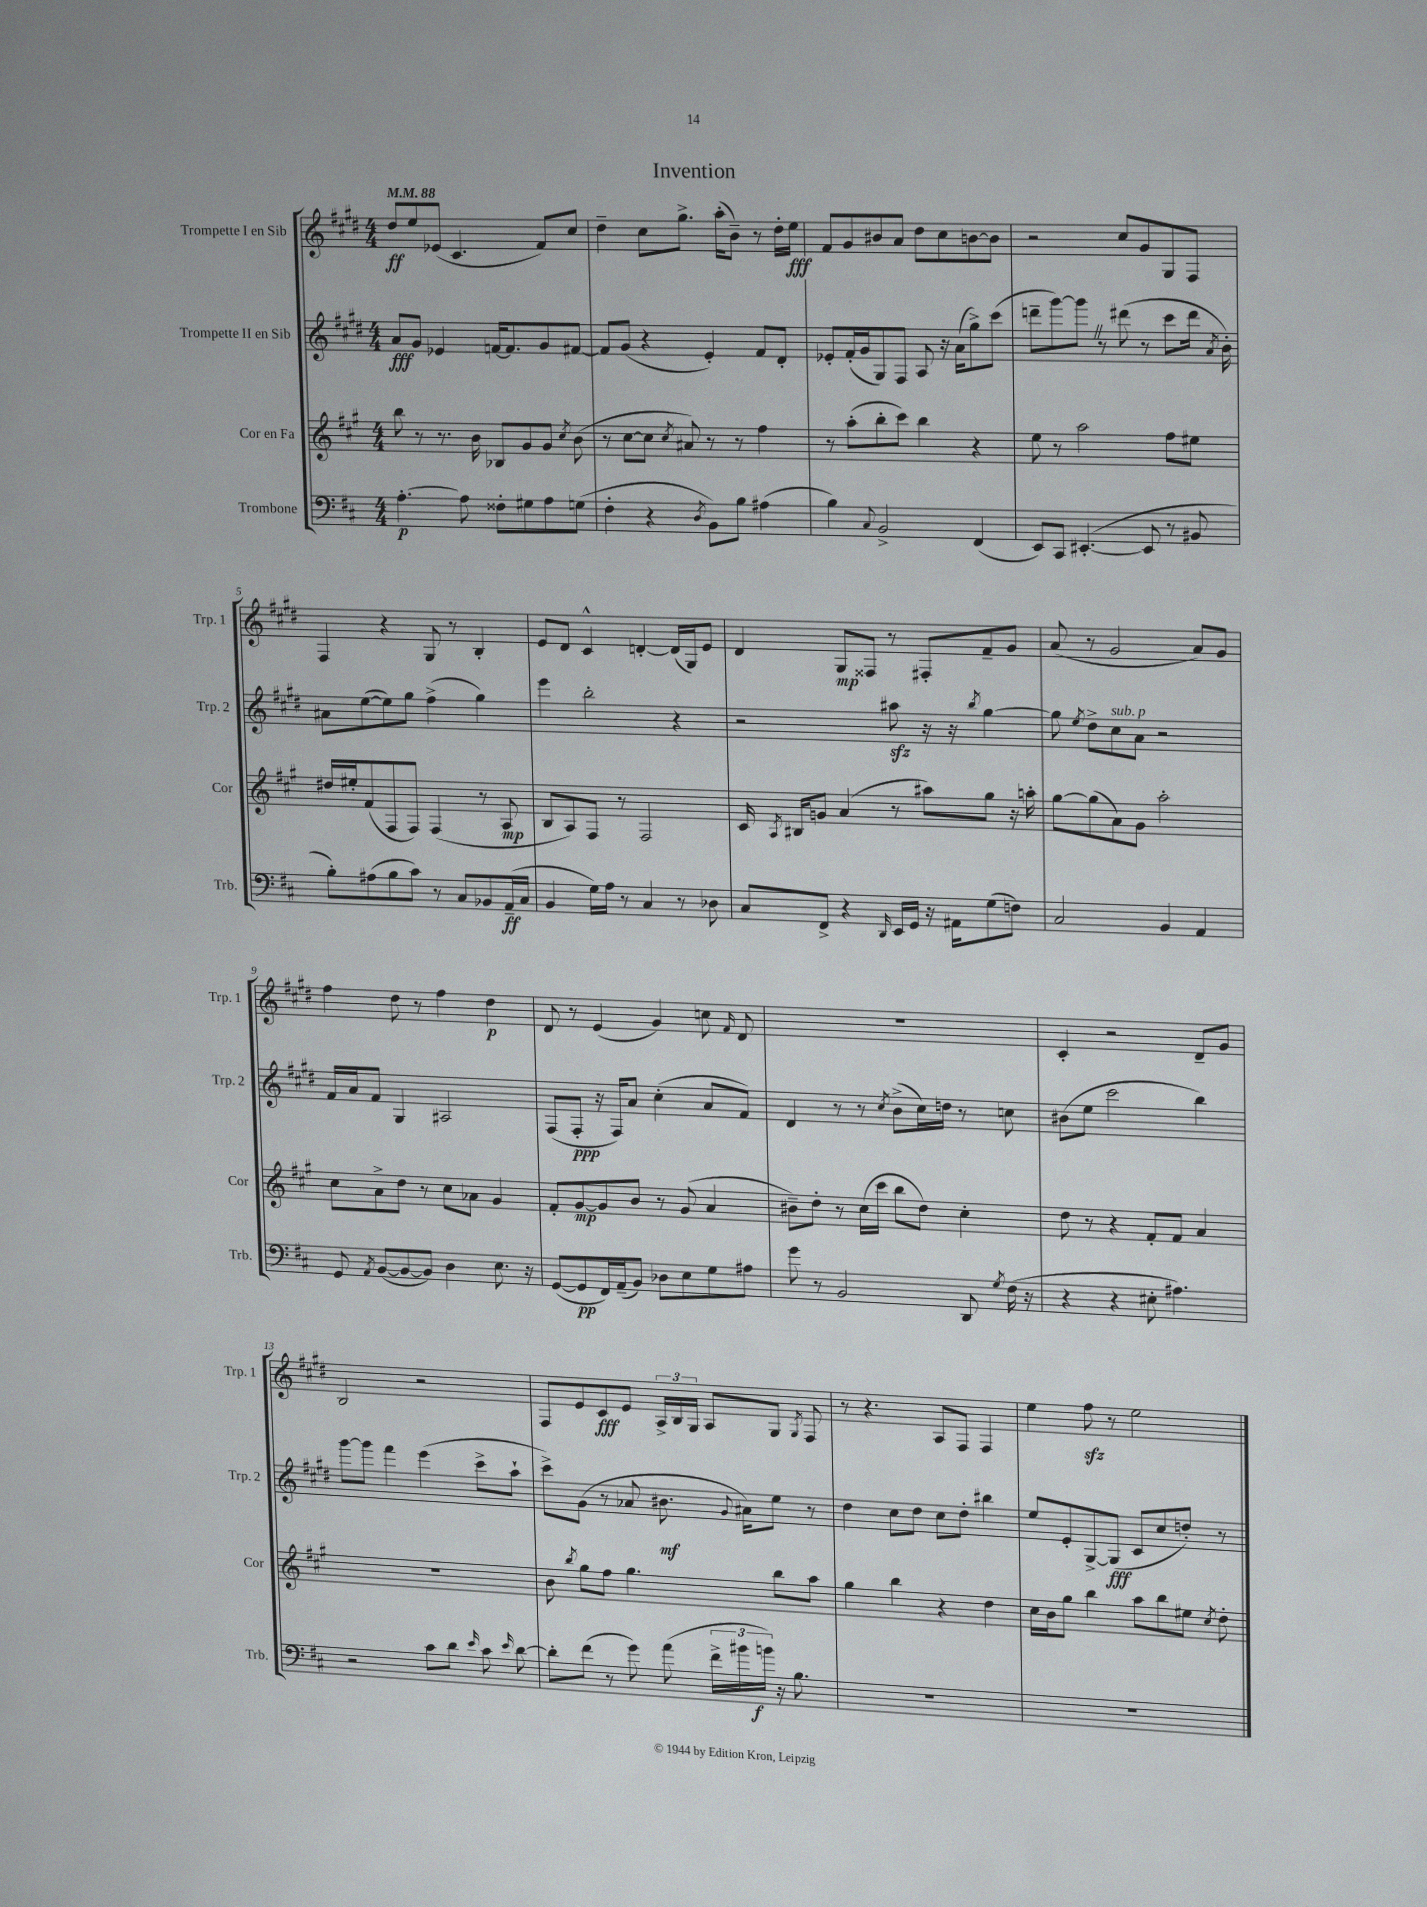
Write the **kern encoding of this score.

**kern	**kern	**kern	**kern
*staff4	*staff3	*staff2	*staff1
*clefF4	*clefG2	*clefG2	*clefG2
*k[f#c#]	*k[f#c#g#]	*k[f#c#g#d#]	*k[f#c#g#d#]
*M4/4	*M4/4	*M4/4	*M4/4
*MM88	*MM88	*MM88	*MM88
[4.A'	8bb	8a	8dd#
.	8r	8g#	8ee
.	8.r	4e-	(8e-
8A]	.	.	4.c#
.	16b	.	.
8F##'	8B-	[16f	.
.	.	8.f]	.
8G#	8g#	.	.
8A	8g#	8g#	8f#)
.	8qcc#	.	.
(8G	(8b	[8f#	8cc#
=	=	=	=
4F#'	8r	8f#]	4dd#~
.	[8cc#	(8g#	.
4r	8cc#]	4r	8cc#
.	8qcc#	.	.
.	8a#)	.	8.gg#^
8qD	.	.	.
8BB)	8r	4e')	.
.	.	.	(16aa'
8B	8r	.	8b~)
(4A#	4ff#	8f#	8r
.	.	8d#'	16dd#'
.	.	.	16ee
=	=	=	=
4B)	8r	8e-'	8f#
.	(8aa'	(16f#'	8g#
.	.	16g#	.
8qqC#	.	.	.
2BB^	8bb'	8G#)	8b#
.	8ccc#)	8F#	8a
.	4bb	8A	8dd#
.	.	16r	8cc#
.	.	(16a	.
(4FF#	4r	8gg#^)	[8b
.	.	(8ccc#	8b]
=	=	=	=
8EE)	8ee	8ddd~	2r
8CC#	8r	[8ggg#)	.
([4.EE#'	2aa	8ggg#]	.
.	.	8r	.
.	.	(8ddd#	8cc#
8EE#]	.	8r	8g#
8r	8ff#	8ccc#	8G#
8BB#	8ee#	16ddd#	8F#
.	.	8qa	.
.	.	16b')	.
=	=	=	=
8B')	16dd#	8a#	4F#
.	16ee#'	.	.
(8A#	(8f#	([8ee	.
8B	8F#	8ee])	4r
8c#)	8F#)	8gg#	.
8r	(4F#	(4ff#^	8G#
8C#	.	.	8r
8BB-	8r	4gg#)	4B'
(16AA~	8A	.	.
16C#	.	.	.
=	=	=	=
4BB	8B	4eee	8e
.	8A)	.	8d#
16G)	8F#	2bb'	4c#^^
16A	.	.	.
8r	8r	.	.
4C#	2F#	.	[4d'
8r	.	4r	(16d]
.	.	.	16G#)
8D-	.	.	8e
=	=	=	=
8C#	16c#	2r	4d#
.	8qA	.	.
.	16B#	.	.
8FF#^	8g	.	.
4r	(4a	.	8G#
.	.	.	8F##
16qqDD	.	.	.
16EE	8r	8aa#	8r
16GG	.	.	.
16r	8aa#)	16r	8F#'
16AA#	.	16r	.
.	.	8qbb	.
(8G	8gg#	[4gg#	8f#~
8F)	16r	.	8g#
.	16aa'	.	.
=	=	=	=
2C#	[8gg#	8gg#]	(8a
.	.	8qee	.
.	(8gg#]	8dd#^	8r
.	8a)	8cc#	2g#
.	8g#	8a	.
4BB	2aa'	2r	.
4AA	.	.	8a)
.	.	.	8g#
=	=	=	=
8GG	8cc#	16f#	4ff#
.	.	16a	.
8qAA	.	.	.
([8BB	8a^	8f#	.
8BB_	8dd	4G#	8dd#
8BB])	8r	.	8r
4D	8cc#	2A#	4ff#
.	8a-	.	.
8.E	4g#	.	4dd#
16r	.	.	.
=	=	=	=
([8GG	8f#'	(8F#	8d#
8GG]	[8g#	8F#'	8r
16FF#)	8g#]	16r	(4e
(16AA~	.	16F#)	.
8BB)	8b	8a	.
8D-	8r	(4cc#'	4g#)
8E	(8g#	.	.
8G	4a	8a	8cc
.	.	.	16qqf#
8A#	.	8f#)	8d#
=	=	=	=
8g	8b#~)	4d#	1r
8r	8dd'	.	.
2BB	8r	8r	.
.	(16cc#	8r	.
.	16ccc#	.	.
.	.	8qcc#	.
.	8bb	(8b^	.
.	8dd)	16cc#)	.
.	.	16dd	.
8DD	4cc#'	8r	.
8qG	.	.	.
(16F#	.	8cc	.
16r	.	.	.
=	=	=	=
4r	8dd	(8b#	4c#'
.	8r	8ee	.
4r	4r	2ccc#	2r
8E#'	8f#'	.	.
4.A#)	8f#	.	.
.	4a	4bb)	8d#~
.	.	.	8g#
=	=	=	=
2r	1r	[8ggg#	2B
.	.	8ggg#]	.
.	.	4fff#	.
8c#	.	(4eee	2r
8d	.	.	.
16qqe	.	.	.
8c#	.	8ccc#^	.
16qqe	.	.	.
[8d	.	8aa`	.
=	=	=	=
8d']	8b	8ccc#^)	8F#
.	8qbb	.	.
(8f#	8gg#	(8g#	8e
8r	8ff#	8r	8c#
8g)	4.gg#	8a-	8e
(8a	.	8.b#	24A^
.	.	.	24B
.	.	.	24G#
24f#^	.	.	8A
24b#	.	.	.
.	.	8qqg#	.
.	.	16a#)	.
24b)	.	.	.
16r	8bb	8ee	8G#
8.B	.	.	.
.	.	.	8qG#
.	8aa	8r	8F#
=	=	=	=
1r	4gg#	4dd#	8r
.	.	.	4.r
.	4bb	8cc#	.
.	.	8dd#	.
.	4r	8cc#	8A
.	.	8dd#'	8F#
.	4dd	4bb#	4F#
=	=	=	=
1r	16cc#	8ee	4ee
.	16b	.	.
.	8gg#	8e'	.
.	4bb	[8G#^	8ff#
.	.	(8G#]	8r
.	8aa	8c#	2ee
.	8bb	8cc#	.
.	8ee#	8dd')	.
.	8qcc#	.	.
.	8dd'	8r	.
==	==	==	==
*-	*-	*-	*-
